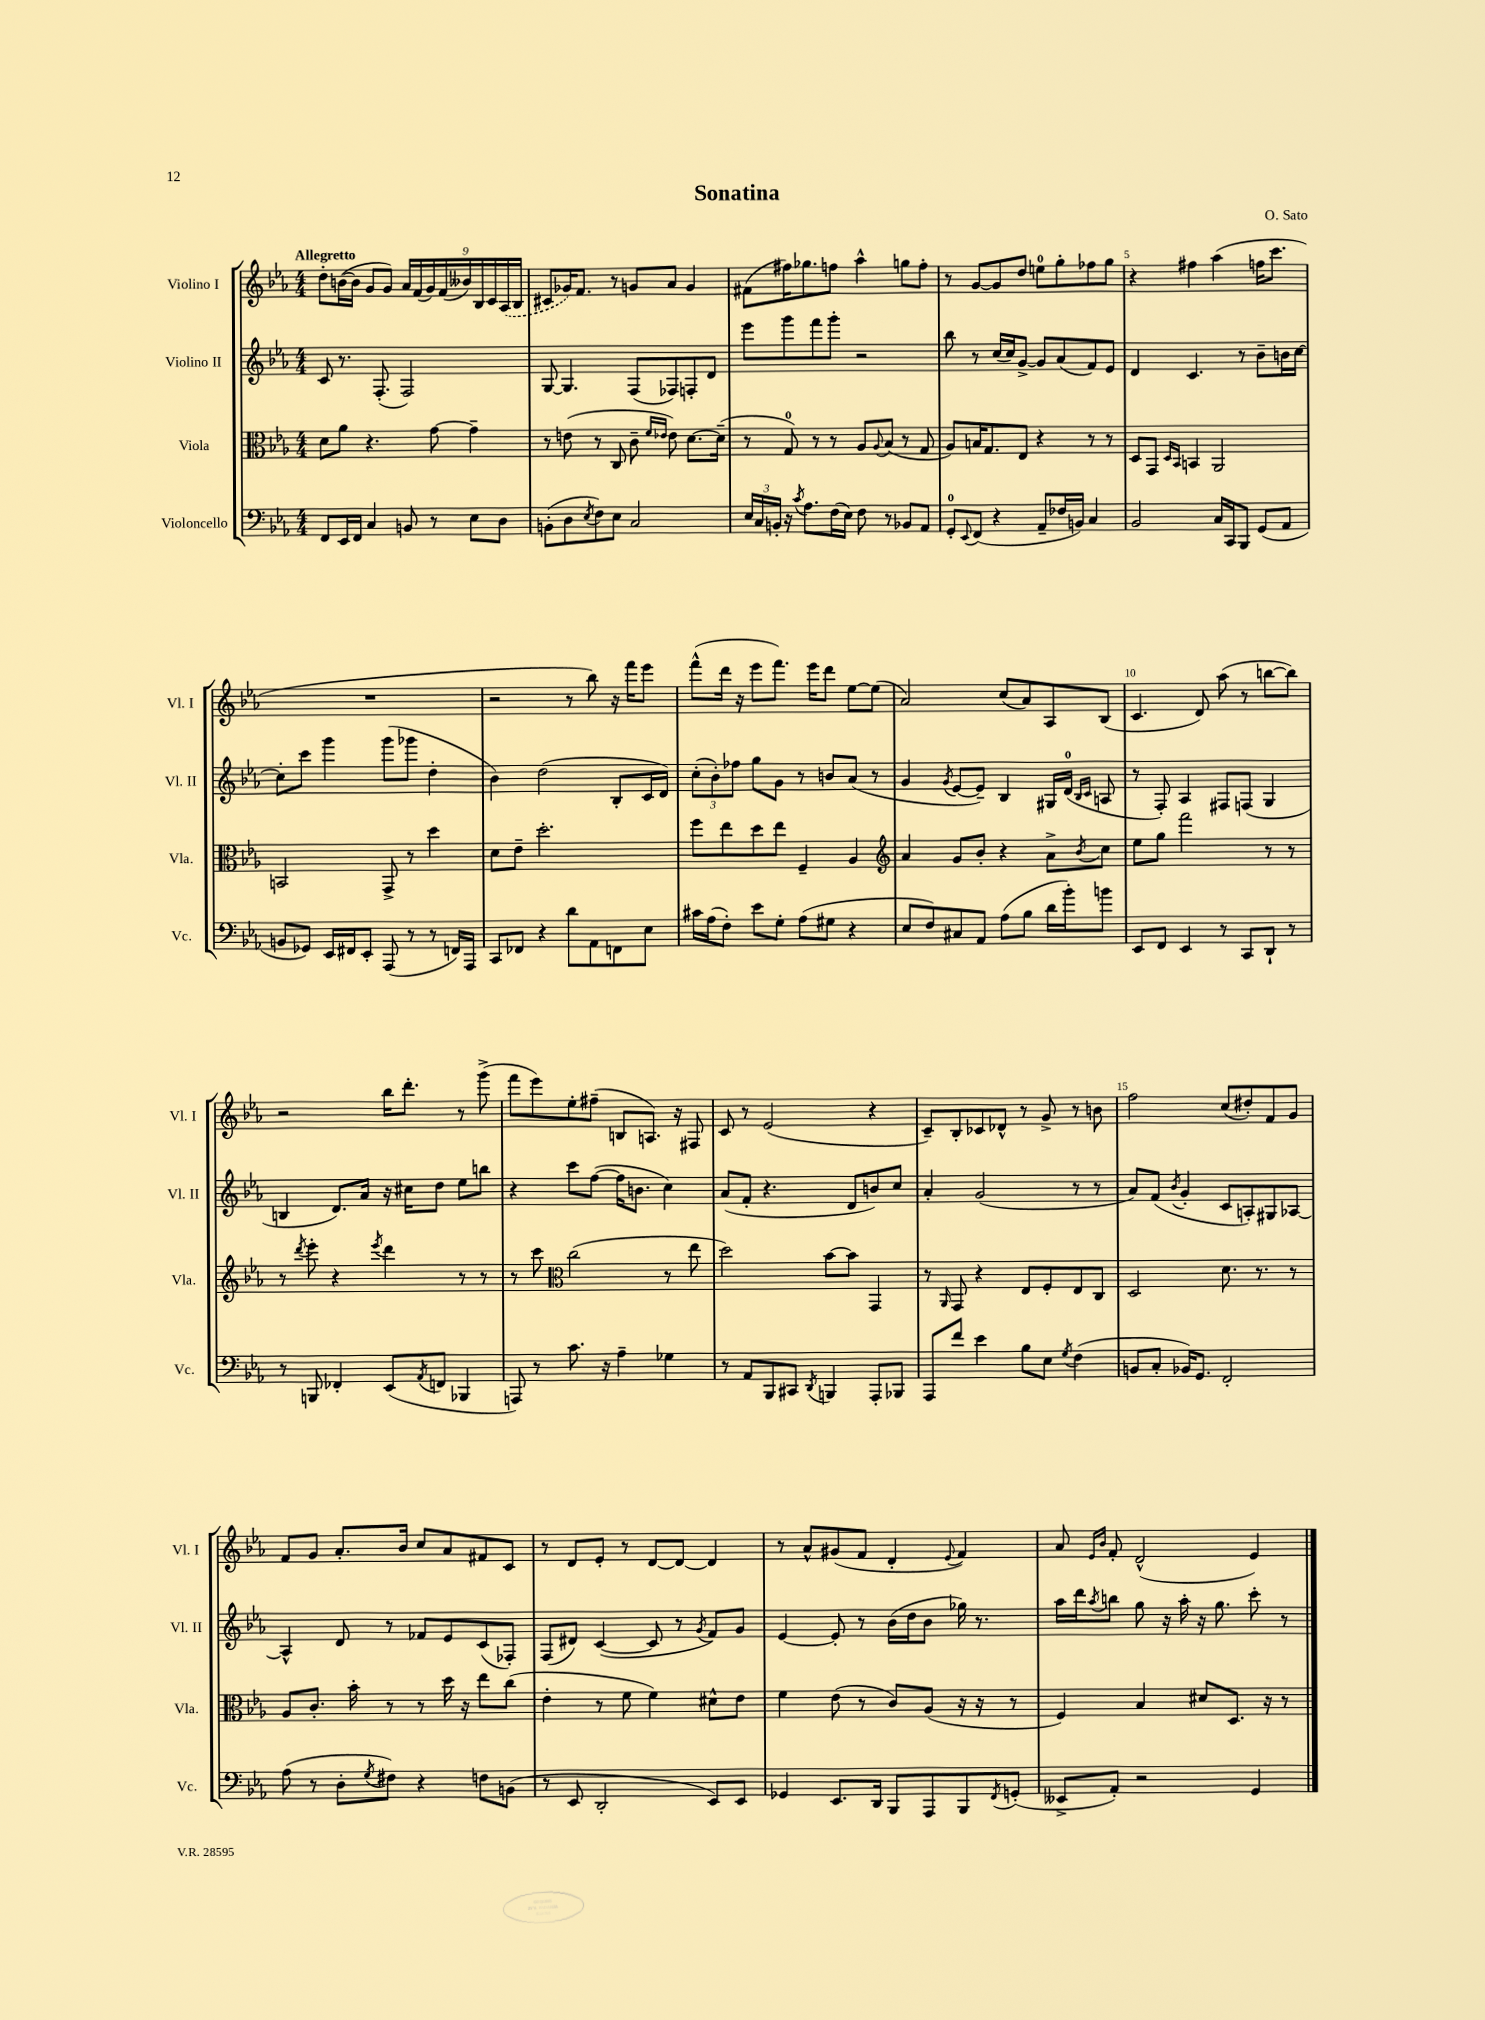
\header { title = "Sonatina" composer = "O. Sato" }
<<
\new StaffGroup <<
\new Staff = "s0" \with { instrumentName = "Violino I" shortInstrumentName = "Vl. I" } {
    \clef treble \key ees \major \numericTimeSignature \time 4/4 \tempo "Allegretto"
    d''8-. b'16~( b'16 g'8 g'8) \tuplet 9/8 { aes'16 f'16( g'16) f'16( beses'16) bes16 c'16 \once \slurDashed aes16( bes16 } |
    cis'8 ges'16) f'8. r8 g'8 aes'8 g'4 |
    fis'8( fis''16) ges''8. f''8 aes''4-^ g''8 f''8-. |
    r8 g'8~ g'8 d''8 e''8-0 g''8-. fes''8 g''8 |
    r4 fis''4 aes''4( f''16 c'''8. |
    R1 |
    r2 r8 bes''8) r16 f'''16 ees'''8 |
    f'''8-^( d'''16 r16 ees'''8 f'''8.) ees'''16 d'''8 ees''8~ ees''8( |
    aes'2) c''8( aes'8) aes8 bes8( |
    c'4. d'8) aes''8( r8 b''8~ b''8) |
    r2 bes''16 d'''8.-. r8 g'''8->( |
    f'''8 ees'''8) ees''8-. fis''8--( b8 a8.) r16 fis8 |
    c'8 r8 ees'2( r4 |
    c'8--) bes8-. ces'8 des'8-^ r8 g'8-> r8 b'8 |
    f''2 c''8( dis''8-.) f'8 g'8 |
    f'8 g'8 aes'8.-. bes'16 c''8 aes'8 fis'8 c'8 |
    r8 d'8 ees'8-. r8 d'8~ d'8~ d'4 |
    r8 aes'8-^ gis'8( f'8 d'4-. \appoggiatura { ees'8 } f'4) |
    aes'8 \grace { ees'16 bes'16 } f'8-. d'2-^( ees'4) \bar "|." |
}
\new Staff = "s1" \with { instrumentName = "Violino II" shortInstrumentName = "Vl. II" } {
    \clef treble \key ees \major \numericTimeSignature \time 4/4
    c'8 r8. f8.-.( f2) |
    g8~ g4. f8( fes8) f8-. d'8 |
    ees'''8 g'''8 f'''8 g'''8-. r2 |
    bes''8 r8 c''16( c''16) g'8~-> g'8 aes'8( f'8) ees'8 |
    d'4 c'4. r8 bes'8-- b'16 c''16~ |
    c''8-. c'''8 g'''4 g'''8( ges'''8 d''4-. |
    bes'4) d''2( bes8-. c'16 d'16) |
    \tuplet 3/2 { c''8-.( bes'8-.) fes''8 } g''8 g'8 r8 b'8 aes'8( r8 |
    g'4 \acciaccatura { g'8 } ees'8~ ees'8--) bes4 gis16 d'16-0( \grace { bes16 c'16 } a8 |
    r8 f8-.) aes4 fis8 f8( g4 |
    b4 d'8.) aes'16 r16 cis''16 d''8 ees''8 b''8 |
    r4 c'''8 f''8~( f''16 b'8. c''4) |
    aes'8( f'8-. r4. d'8 b'8) c''8 |
    aes'4-. g'2( r8 r8 |
    aes'8) f'8( \acciaccatura { bes'8 } g'4-. c'8 a8-.) gis8 aes8~ |
    aes4-^ d'8 r8 fes'8 ees'8 c'8( fes8-.) |
    f8( dis'8) c'4~( c'8 r8 \acciaccatura { g'8 } f'8) g'8 |
    ees'4~ ees'8-. r8 bes'16( d''16 bes'8 ges''16) r8. |
    aes''16 d'''16 \acciaccatura { aes''8 } b''8 g''8 r16 aes''16-. r16 g''8. c'''8-. r8 \bar "|." |
}
\new Staff = "s2" \with { instrumentName = "Viola" shortInstrumentName = "Vla." } {
    \clef alto \key ees \major \numericTimeSignature \time 4/4
    d'8 aes'8 r4. g'8~ g'4-- |
    r8 e'8( r8 c8 c'8-- \grace { f'16 ees'16 } ees'8) d'8.~ d'16--( |
    r8 g8-0) r8 r8 aes8 \appoggiatura { aes8 } bes8( r8 g8 |
    aes8) b16 g8. ees8 r4 r8 r8 |
    d8 g,8 \grace { d16 bes,16 } b,4 aes,2 |
    b,2 g,8-> r8 d''4 |
    d'8 ees'8-- d''2.-. |
    f''8 ees''8 d''8 ees''8 f4-- aes4 |
    \clef treble aes'4 g'8 bes'8-. r4 aes'8-> \acciaccatura { bes'8 } c''8 |
    ees''8 g''8 f'''2 r8 r8 |
    r8 \acciaccatura { d'''8 } ees'''8-. r4 \acciaccatura { ees'''8 } d'''4 r8 r8 |
    r8 c'''8 \clef alto c''2( r8 ees''8 |
    d''2) bes'8~ bes'8 g,4 |
    r8 \grace { aes,16 } g,8 r4 ees8 f8-. ees8 c8 |
    d2 d'8. r8. r8 |
    aes8 c'8.-. bes'16-. r8 r8 d''16 r16 ees''8 c''8( |
    ees'4-. r8 f'8 f'4) dis'8-^ ees'8 |
    f'4 ees'8( r8 c'8) aes8( r16 r16 r8 |
    f4) bes4 dis'8 d8. r16 r8 \bar "|." |
}
\new Staff = "s3" \with { instrumentName = "Violoncello" shortInstrumentName = "Vc." } {
    \clef bass \key ees \major \numericTimeSignature \time 4/4
    f,8 ees,16 f,16 c4 b,8 r8 ees8 d8 |
    b,8-.( d8 \acciaccatura { ees8 } f8) ees8 c2 |
    \tuplet 3/2 { ees16 c16 b,16-. } r16 \acciaccatura { c'8 } aes8. f16( ees16) f8 r8 bes,8 aes,8 |
    g,8-0-. \appoggiatura { ees,8 } f,8( r4 aes,8-- fes16 b,16) c4 |
    bes,2 c16 c,16 bes,,8 g,8( aes,8 |
    b,8 ges,8) ees,16 fis,16 ees,8-. aes,,8( r8 r8 f,16) aes,,16 |
    c,8 fes,8 r4 d'8 aes,8 f,8 ees8 |
    cis'16 aes16( f8-.) ees'8 g8-. aes8( gis8 r4 |
    ees8 f8) cis8 aes,8 aes8( bes8 d'16 bes'16-.) b'8 |
    ees,8 f,8 ees,4 r8 c,8 d,8-! r8 |
    r8 b,,8 fes,4-. ees,8( \acciaccatura { aes,8 } f,8 bes,,4 |
    a,,8) r8 c'8. r16 aes4-- ges4 |
    r8 aes,8 bes,,8 cis,8 \acciaccatura { d,8 } b,,4 aes,,8-. bes,,8 |
    aes,,8 f'8 ees'4 bes8 ees8 \acciaccatura { g8 } f4( |
    b,8 c8-. bes,16) g,8. f,2-. |
    aes8( r8 d8-. \acciaccatura { g8 } fis8) r4 f8 b,8( |
    r8 ees,8 d,2-. ees,8) ees,8 |
    ges,4 ees,8. d,16 bes,,8 aes,,8 bes,,8 \acciaccatura { f,8 } g,8-.( |
    eeses,8-> aes,8-.) r2 g,4 \bar "|." |
}
>>
>>
\layout { \context { \Score \override BarNumber.break-visibility = ##(#f #t #t) barNumberVisibility = #(every-nth-bar-number-visible 5) } }
